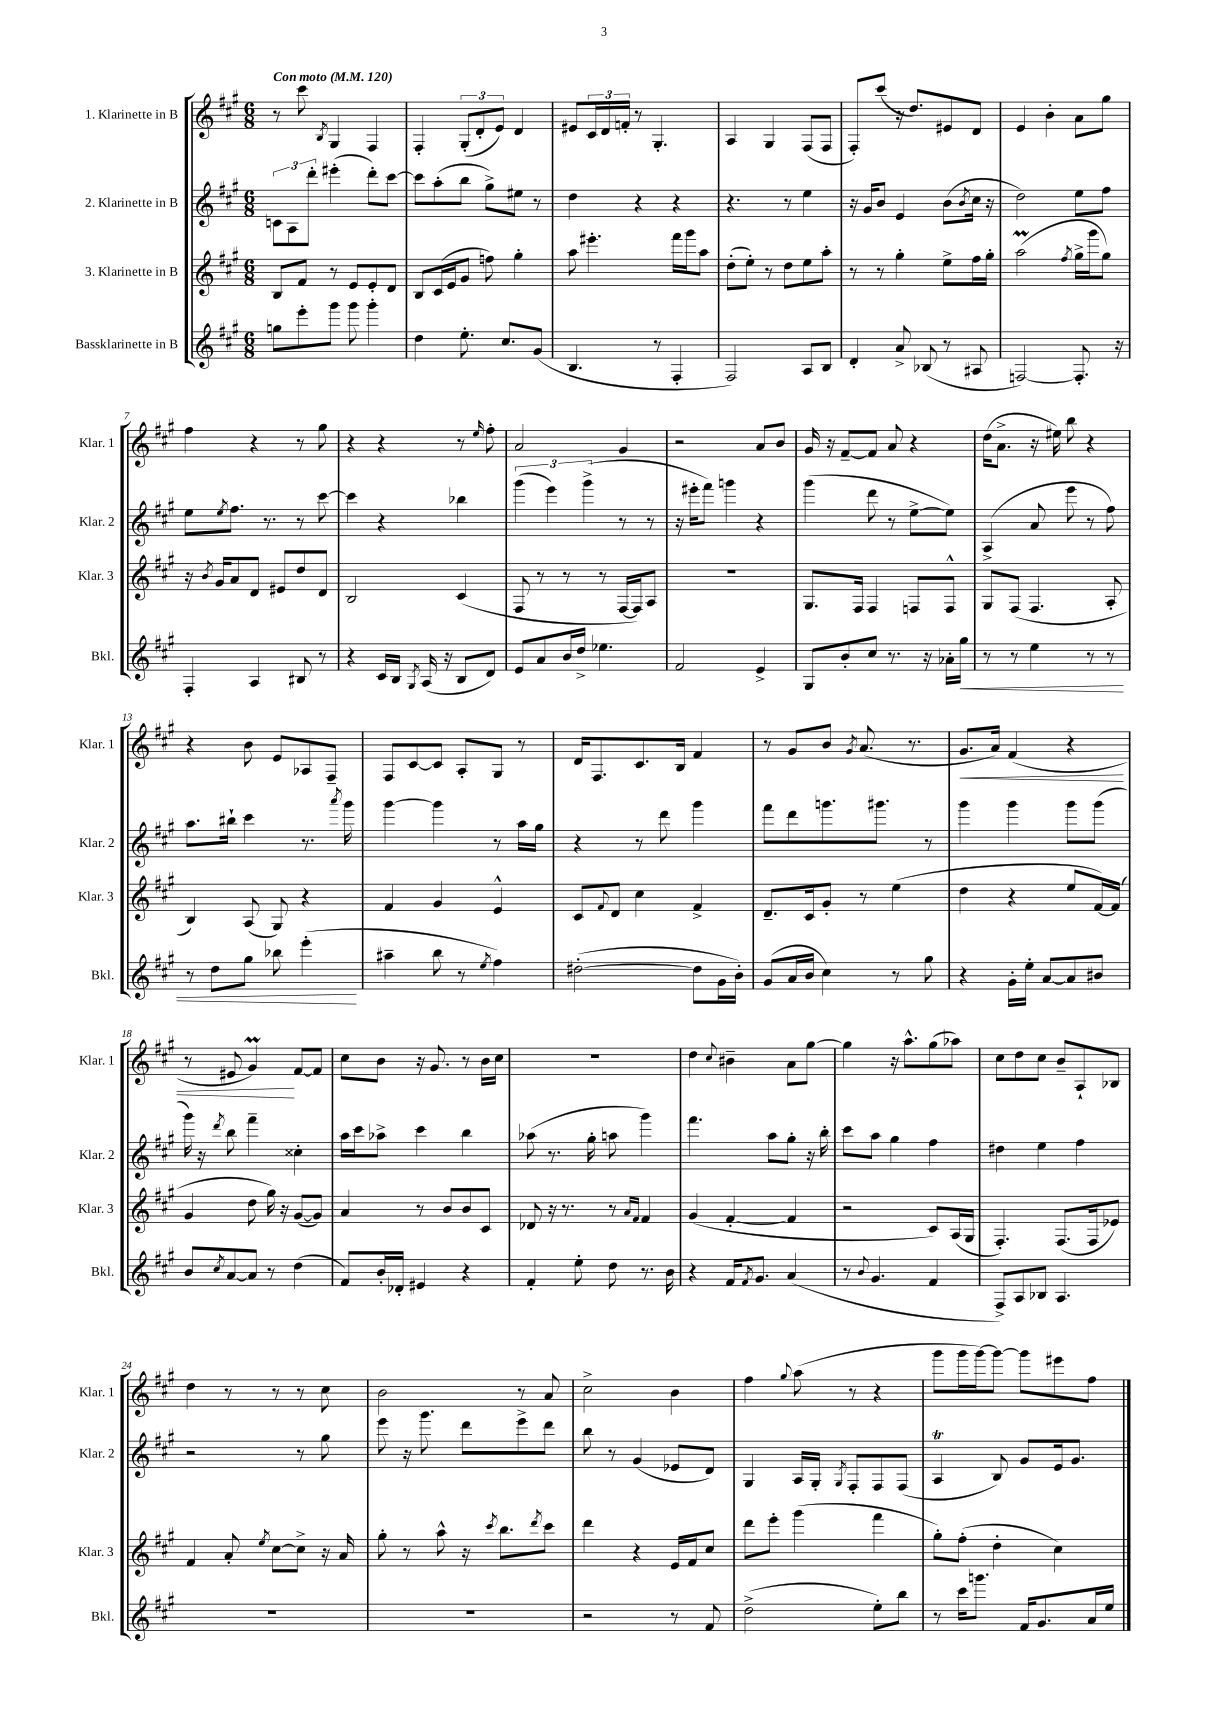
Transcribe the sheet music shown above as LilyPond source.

<<
\new StaffGroup <<
\new Staff = "s0" \with { instrumentName = "1. Klarinette in B" shortInstrumentName = "Klar. 1" } {
    \clef treble \key a \major \numericTimeSignature \time 6/8 \tempo "Con moto" 4 = 120
    r8 cis'''8 \acciaccatura { b8 } gis4 fis4 |
    fis4-. \tuplet 3/2 { gis8-.( d'8-. e'8) } d'4 |
    eis'8 \tuplet 3/2 { cis'16 d'16 f'16-. } r8 gis4.-. |
    a4 gis4 fis8( fis8 |
    fis8-.) cis'''8( r16 d''8.) eis'8 d'8 |
    e'4 b'4-. a'8 gis''8 |
    fis''4 r4 r8 gis''8 |
    r4 r4 r8 \grace { e''16 } fis''8-. |
    a'2 gis'4 |
    r2 a'8 b'8 |
    gis'16 r16 fis'8~-- fis'8 a'8 r4 |
    d''16( a'8.-> r16 eis''16) b''8 r4 |
    r4 b'8 e'8 aes8 fis8-- |
    fis8 cis'8~ cis'8 a8-. gis8 r8 |
    d'16 fis8. cis'8. b16 fis'4 |
    r8 gis'8 b'8 \acciaccatura { gis'8 } a'8.( r8. |
    gis'8.\< a'16) fis'4( r4 |
    r8 eis'8 gis'4\prall\!) fis'8~ fis'8 |
    cis''8 b'8 r16 gis'8. r8 b'16 cis''16 |
    R2. |
    d''4 \appoggiatura { cis''8 } bis'4-- a'8 gis''8~ |
    gis''4 r16 a''8.-^ gis''8( aes''8) |
    cis''8 d''8 cis''8 b'8-- a8-! bes8 |
    d''4 r8 r8 r8 cis''8 |
    b'2 r8 a'8 |
    cis''2-> b'4 |
    fis''4 \appoggiatura { gis''8 } a''8( r8 r4 |
    gis'''8 gis'''16 gis'''16~) gis'''8~ gis'''8 eis'''8 fis''8 \bar "|." |
}
\new Staff = "s1" \with { instrumentName = "2. Klarinette in B" shortInstrumentName = "Klar. 2" } {
    \clef treble \key a \major \numericTimeSignature \time 6/8
    \tuplet 3/2 { c'8 a8 d'''8-. } eis'''4-.( d'''8-.) cis'''8~ |
    cis'''8 a''8-.( b''8 gis''8->) eis''8 r8 |
    d''4 r4 r4 |
    r4. r8 e''4 |
    r16 gis'16 b'8 e'4 b'8( \acciaccatura { b'8 } cis''16 r16 |
    d''2) e''8 fis''8 |
    e''8 \acciaccatura { e''8 } fis''8. r8. r8 cis'''8~ |
    cis'''4 r4 bes''4 |
    \tuplet 3/2 { gis'''4( e'''4) gis'''4->( } r8 r8 |
    r16 eis'''16-. fis'''8) g'''4 r4 |
    gis'''4( d'''8 r8 e''8~-> e''8) |
    a4->( a'8 e'''8 r8 fis''8) |
    a''8. bis''16-! cis'''4 r8. \acciaccatura { a'''8 } gis'''16 |
    gis'''4~ gis'''4 r8 a''16 gis''16 |
    r4 r8 d'''8 gis'''4 |
    fis'''8 d'''8 g'''8. gis'''8. r8 |
    gis'''4 gis'''4 gis'''8 gis'''8( |
    gis'''16) r16 \acciaccatura { d'''8 } b''8 fis'''4-- cisis''4-. |
    a''16 cis'''16 aes''8-> cis'''4 b''4 |
    aes''8( r8. gis''16-. a''8 gis'''4) |
    fis'''4. a''8 gis''8-. r16 b''16-. |
    cis'''8 a''8 gis''4 fis''4 |
    dis''4 e''4 fis''4 |
    r2 r8 gis''8 |
    e'''8 r16 gis'''8. d'''8 e'''8-> d'''8 |
    b''8 r8 gis'4( ees'8 d'8) |
    gis4 a16 gis16-. \acciaccatura { gis8 } fis8-. fis8 fis8( |
    a4\trill b8) gis'8 e'16 gis'8. \bar "|." |
}
\new Staff = "s2" \with { instrumentName = "3. Klarinette in B" shortInstrumentName = "Klar. 3" } {
    \clef treble \key a \major \numericTimeSignature \time 6/8
    b8 fis'8 r8 e'8 e'8-. d'8 |
    b8 cis'16( e'16 gis'8 f''8) gis''4-. |
    a''8 eis'''4.-. fis'''16 gis'''16 a''8 |
    d''8-.( e''8-.) r8 d''8 e''8 a''8-. |
    r8 r8 gis''4-. e''8-> fis''16 gis''16-. |
    a''2\prall( \acciaccatura { fis''8 } gis''16-> gis'''16 gis''8) |
    r16 \acciaccatura { b'8 } gis'16 a'8 d'8 eis'8 d''8 d'8 |
    b2 cis'4( |
    fis8 r8 r8 r8 fis16~ fis16) a8 |
    R2. |
    gis8. fis16 fis4 f8 f8-^ |
    gis8 fis8( fis4. a8-. |
    b4) a8( gis8) r4 |
    fis'4 gis'4 e'4-^ |
    cis'8 \appoggiatura { fis'8 } d'8 cis''4 fis'4-> |
    d'8.-- cis'16 gis'8-. r8 e''4( |
    d''4 r4 e''8 fis'16~) fis'16( |
    gis'4 d''8 gis''16) r16 gis'8~( gis'8) |
    a'4 r8 b'8 b'8 cis'8 |
    des'8 r16 r8. r8 \grace { a'16 fis'16 } fis'4 |
    gis'4( fis'4~-. fis'4 |
    r2 cis'8) a16( gis16 |
    fis4.-.) fis8.( fis16 ees'8) |
    fis'4 a'8-. \acciaccatura { e''8 } cis''8~ cis''8-> r16 a'16 |
    gis''8-. r8 a''8-^ r16 \acciaccatura { cis'''8 } b''8. \acciaccatura { d'''8 } cis'''8 |
    d'''4 r4 e'16 fis'16 cis''8 |
    d'''8 e'''8-. gis'''4( fis'''4 |
    gis''8-.) fis''8-.( d''4-. cis''4) \bar "|." |
}
\new Staff = "s3" \with { instrumentName = "Bassklarinette in B" shortInstrumentName = "Bkl." } {
    \clef treble \key a \major \numericTimeSignature \time 6/8
    g''8 e'''8-. gis'''8 gis'''8 gis'''4-. |
    d''4 e''8.-. cis''8. gis'8( |
    b4. r8 fis4-. |
    fis2) a8 b8 |
    d'4-. a'8-> bes8( r8 ais8 |
    f2~) f8.-. r16 |
    fis4-. a4 bis8 r8 |
    r4 cis'16 b16 \acciaccatura { gis8 } a16( r16 b8 d'8) |
    e'8 a'8 b'16 d''16-> ees''4. |
    fis'2 e'4-> |
    gis8 b'8-. cis''8 r8. r16 aes'16-. gis''16\< |
    r8 r8 e''4 r8 r8 |
    r8 d''8 gis''8 bes''8 e'''4-.\!( |
    ais''4-- b''8 r8 \acciaccatura { e''8 } fis''4) |
    dis''2~-.( dis''8 gis'16 b'16-.) |
    gis'8( a'16 b'16 cis''4) r8 gis''8 |
    r4 gis'16-. e''16-. a'8~ a'8 bis'8 |
    b'8 \acciaccatura { cis''8 } a'8~ a'8 r8 d''4( |
    fis'8) b'16-. des'16-. eis'4 r4 |
    fis'4-. e''8-. d''8 r8. b'16 |
    r4 fis'16 \acciaccatura { fis'8 } gis'8. a'4( |
    r8 \appoggiatura { b'8 } gis'4. fis'4 |
    fis8->) a8 bes8 a4. |
    R2. |
    R2. |
    r2 r8 fis'8 |
    d''2->( e''8-.) b''8 |
    r8 cis'''16 g'''8. fis'16 gis'8. a'16 e''16 \bar "|." |
}
>>
>>
